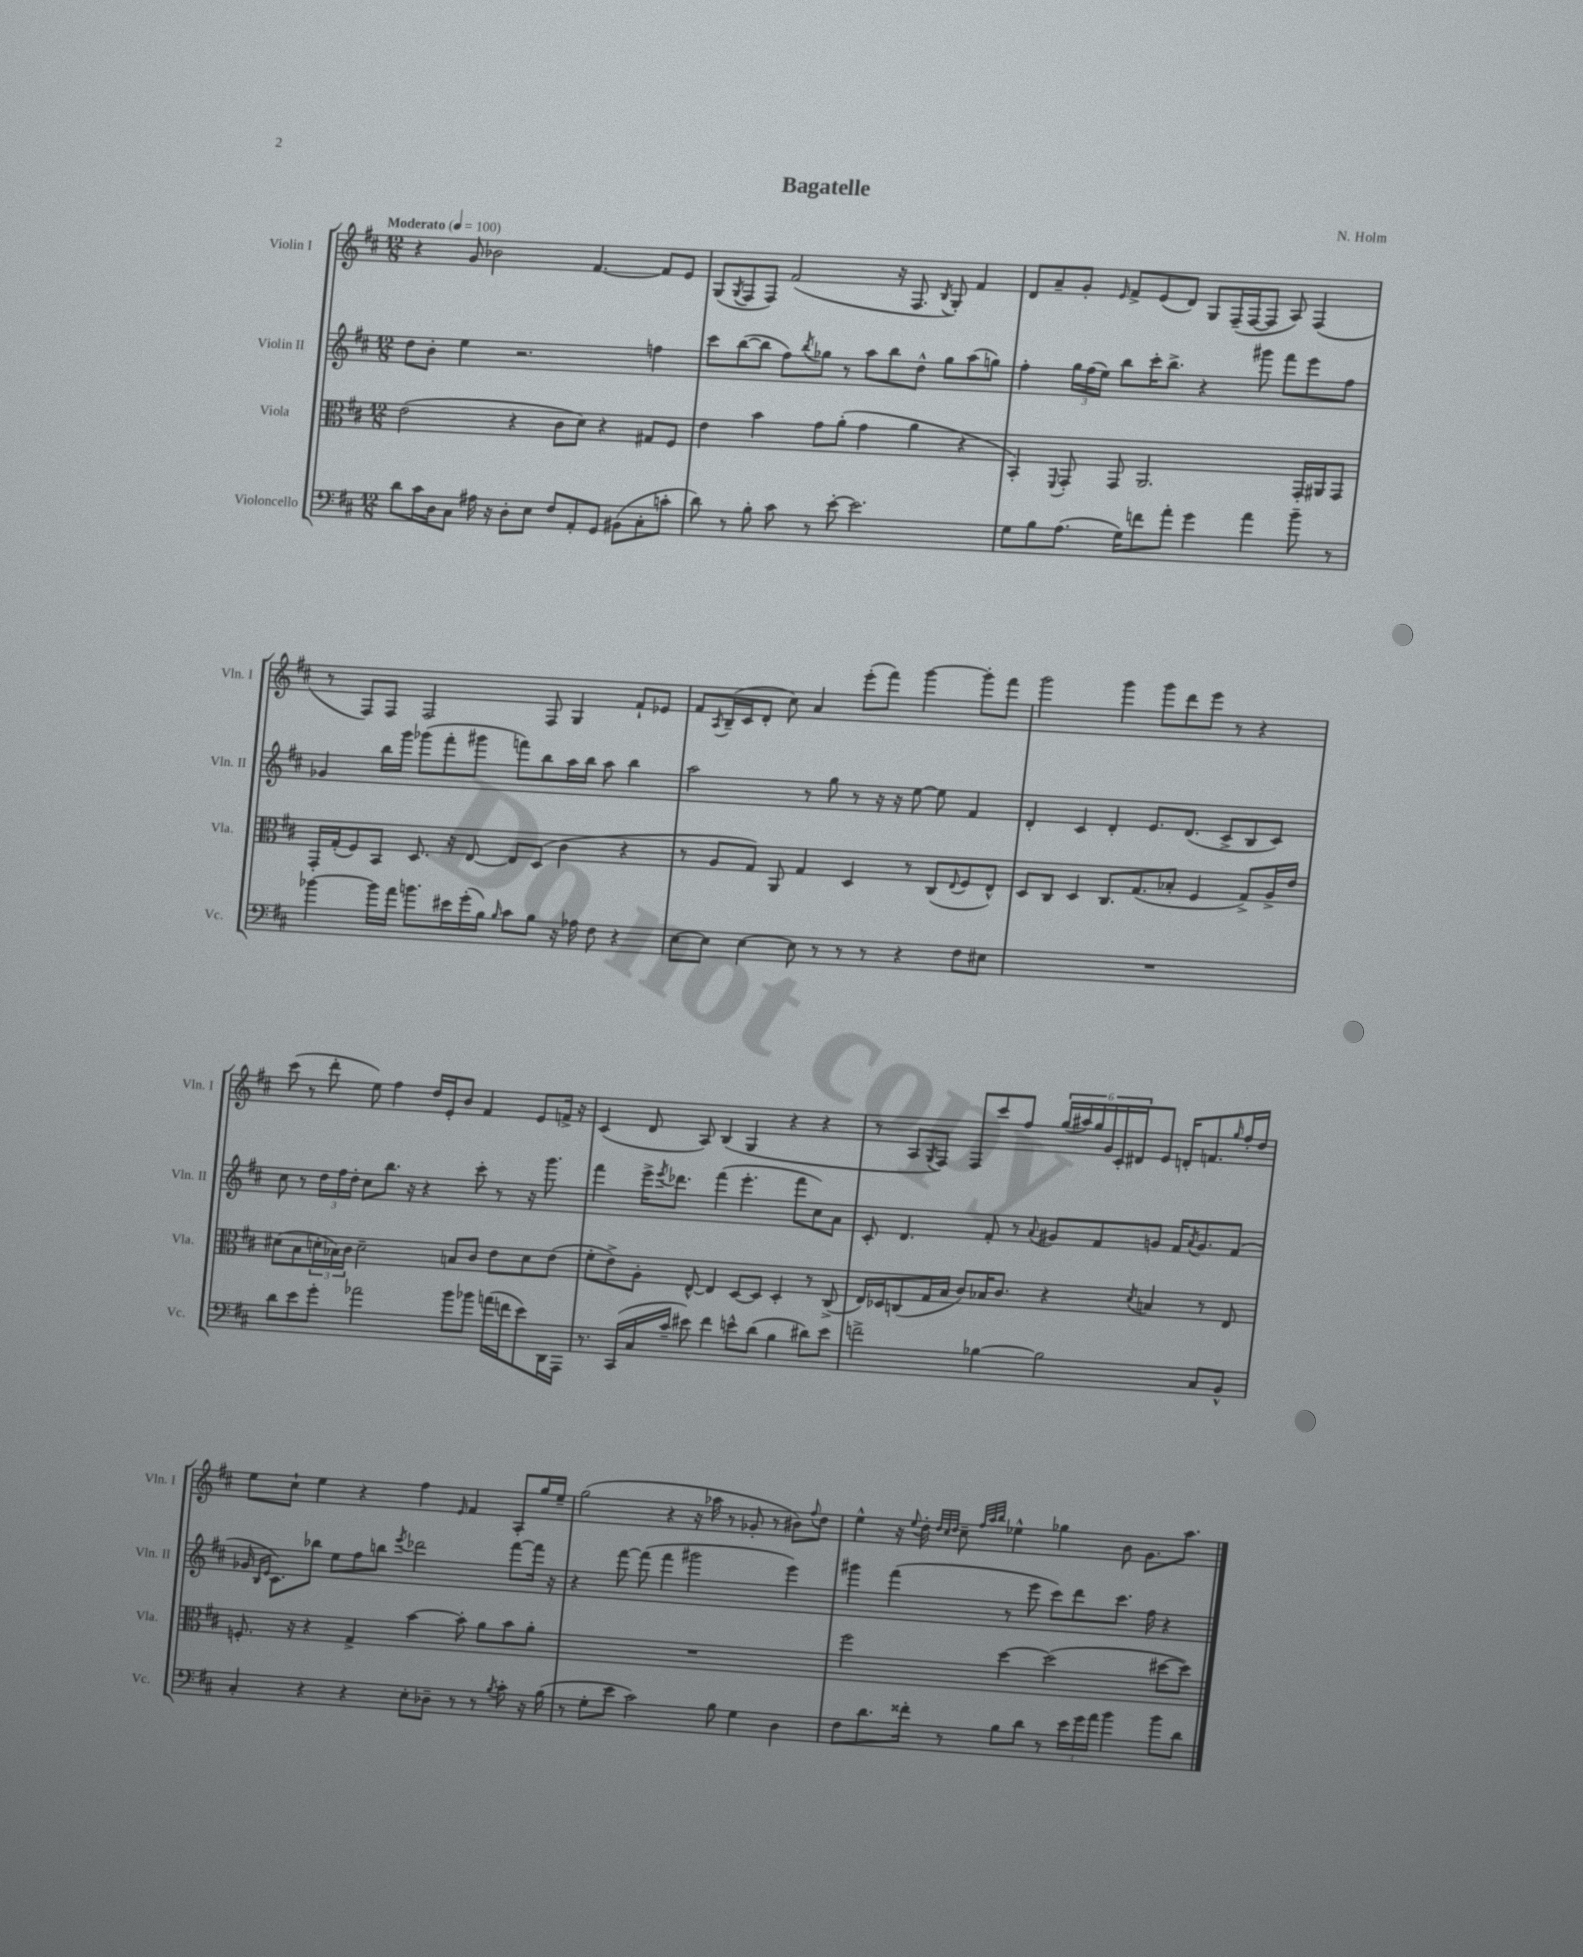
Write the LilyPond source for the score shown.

\header { title = "Bagatelle" composer = "N. Holm" }
<<
\new StaffGroup <<
\new Staff = "s0" \with { instrumentName = "Violin I" shortInstrumentName = "Vln. I" } {
    \clef treble \key d \major \numericTimeSignature \time 12/8 \tempo "Moderato" 4 = 100
    r4 g'8 bes'2 fis'4.~ fis'8 e'8 |
    g8( \acciaccatura { g8 } fis8 fis8) fis'2( r16 fis8. \acciaccatura { b8 } g8-.) fis'4 |
    d'8 a'8-- g'8-. \grace { e'16 } fis'8-> e'8( d'8) g8 fis16--( fis16~ fis8 a8) fis4( |
    r8 fis8) fis8 fis2 fis8 g4 fis'8-! ees'8 |
    fis'8 \acciaccatura { a8 } b16--( cis'16 d'8-. cis''8) a'4 e'''8-.( fis'''8) g'''4~ g'''8-. fis'''8 |
    g'''2 g'''4 g'''8 d'''8 e'''8 r8 r4 |
    cis'''8( r8 d'''8-. e''8) fis''4 d''16 e'16-. b'8 fis'4 e'8 f'16-> r16 |
    cis'4( d'8 a8) b4( g4 r4 r4 |
    r8 a8 \acciaccatura { g8 } fis8) fis8 cis'''8 fis''8 \tuplet 6/4 { g''16( ais''16) g''16 g'16 cis'16-. dis'16 } e'8 d'16-. f'8. \grace { g''16 } fis''16-. d''16 |
    e''8 cis''8-! e''4 r4 fis''4 \grace { e'16 } fis'4 a8-. g''16 e''16-- |
    g''2( r4 r16 aes''16 r8 ges'8-. r8 bis'8) \appoggiatura { fis''8 } d''8 |
    e''4-^ r16 \appoggiatura { e''8 } d''16-. \grace { d''32 cis''32 d''32 } cis''8-- \grace { fis''32 a''32 b''32 } ees''4-^ ges''4 b'8 g'8. a''8. \bar "|." |
}
\new Staff = "s1" \with { instrumentName = "Violin II" shortInstrumentName = "Vln. II" } {
    \clef treble \key d \major \numericTimeSignature \time 12/8
    d''8 b'8-. e''4 r2. f''4 |
    cis'''8 b''8~( b''8 fis''8) \acciaccatura { b''8 } ges''8 r8 a''8 b''8 d''8-^ ges''8 a''8( g''8) |
    fis''4-. \tuplet 3/2 { g''16 fis''16( e''16) } b''8 cis'''16-. b''8.-> r4 gis'''8 fis'''8 e'''8 fis''8 |
    ges'4 b''16 g'''16 ges'''8( fis'''8-. gis'''8 f'''8) b''8 a''16 b''16 a''8 b''4 |
    a''2 r8 g''8 r8 r16 r16 e''8~ e''8 fis'4 |
    d'4-. cis'4 d'4-. e'8. d'8.( cis'8-> b8 cis'8) |
    cis''8 r8 \tuplet 3/2 { d''16 fis''16 d''16-. } cis''8 b''8. r16 r4 cis'''8-. r8 r16 g'''8. |
    fis'''4 e'''16-> \acciaccatura { e'''8 } des'''8. fis'''4( e'''4.-. fis'''8 cis''8) a'8 |
    cis'8-. d'4. fis'8-. r8 \appoggiatura { a'8 } gis'8 fis'8 g'8 fis'16 \acciaccatura { a'8 } g'8. fis'8( |
    ges'16 \grace { b16 e'16 } cis'8.) bes''8 e''8 fis''8 b''8 \acciaccatura { e'''8 } des'''2 fis'''8~ fis'''16 r16 |
    r4 fis'''8~ fis'''8( fis'''4 gis'''2 e'''4) |
    gis'''4 fis'''4( r8 e'''8 cis'''8) d'''8 cis'''8. fis''16 r4 \bar "|." |
}
\new Staff = "s2" \with { instrumentName = "Viola" shortInstrumentName = "Vla." } {
    \clef alto \key d \major \numericTimeSignature \time 12/8
    e'2( r4 cis'8 d'8) r4 gis8 fis8 |
    e'4 b'4 g'8 a'8-.( g'4 a'4 r4 |
    b,4-.) \appoggiatura { fis,8 } g,8-. g,8 a,2. g,16-. ais,16 g,8 |
    g,16-. g16-.( fis8) b,8 d8. r16 e8~ e8 d8( cis'4 r4 |
    r8 a8 g8) a,8 g4 d4 r8 cis8( \appoggiatura { e8 } fis8 e8-^) |
    d8 cis8 d4 cis8. g8.( bes8-. fis4 g8->) a16-> e'16 |
    dis'8( b8 \tuplet 3/2 { d'16-. bes16) cis'16 } d'2-- b8 cis'8 e'8 d'8 e'8( |
    fis'8-. e'8->) a8-. e8~-^ e4 d8~ d8 d4-. r8 cis8->( |
    e16) des16 c8( g16 b16 cis'8) bes16 cis'8. r4 \acciaccatura { d'8 } b4 r8 e8 |
    f8.-. r16 r4 g4-> b'4~ b'8-. a'8 b'8 a'8-. |
    R1. |
    fis''2 d''4~ d''2( dis''8~ dis''8) \bar "|." |
}
\new Staff = "s3" \with { instrumentName = "Violoncello" shortInstrumentName = "Vc." } {
    \clef bass \key d \major \numericTimeSignature \time 12/8
    d'8 cis'16 d16 cis8 ais16 r16 d8-. e8 fis8 a,8-. g,8 bis,8( cis8-. c'8-. |
    d'8) r8 b8-. cis'8 r8 e'8~-. e'2. |
    g8 b8 a8.( g16) f'8 a'8-. g'4 a'4 b'8-- r8 |
    bes'4~ bes'16 a'16 b'8. eis'16 g'16-.( b16) \grace { b16 } cis'8 b8 r16 aes16 fis8 r4 |
    e8~ e8 e4~ e8 r8 r8 r8 r4 fis8 eis8 |
    R1. |
    d'8 e'8 g'8-. aes'2 b'8 bes'8 a'16( f'16 e'8) d,16 a,,16 |
    r8. cis,16( cis16 cis'16-- eis'8) fis'4 e'8-^ d'8( b4 dis'8) e'8 |
    f'2-> bes4~ bes2 cis8 b,8-^ |
    cis4-. r4 r4 e8-. des8-- r8 r8 \acciaccatura { b8 } cis'8-. r16 b16( |
    r8 g8-. e'8 cis'2) b8 g4 d4 |
    fis8 d'8. fisis'16-. r8 b8 d'8 r8 \tuplet 3/2 { e'16 g'16 a'16 } b'4 b'8 d'8 \bar "|." |
}
>>
>>
\layout { \context { \Score \remove "Bar_number_engraver" } }
